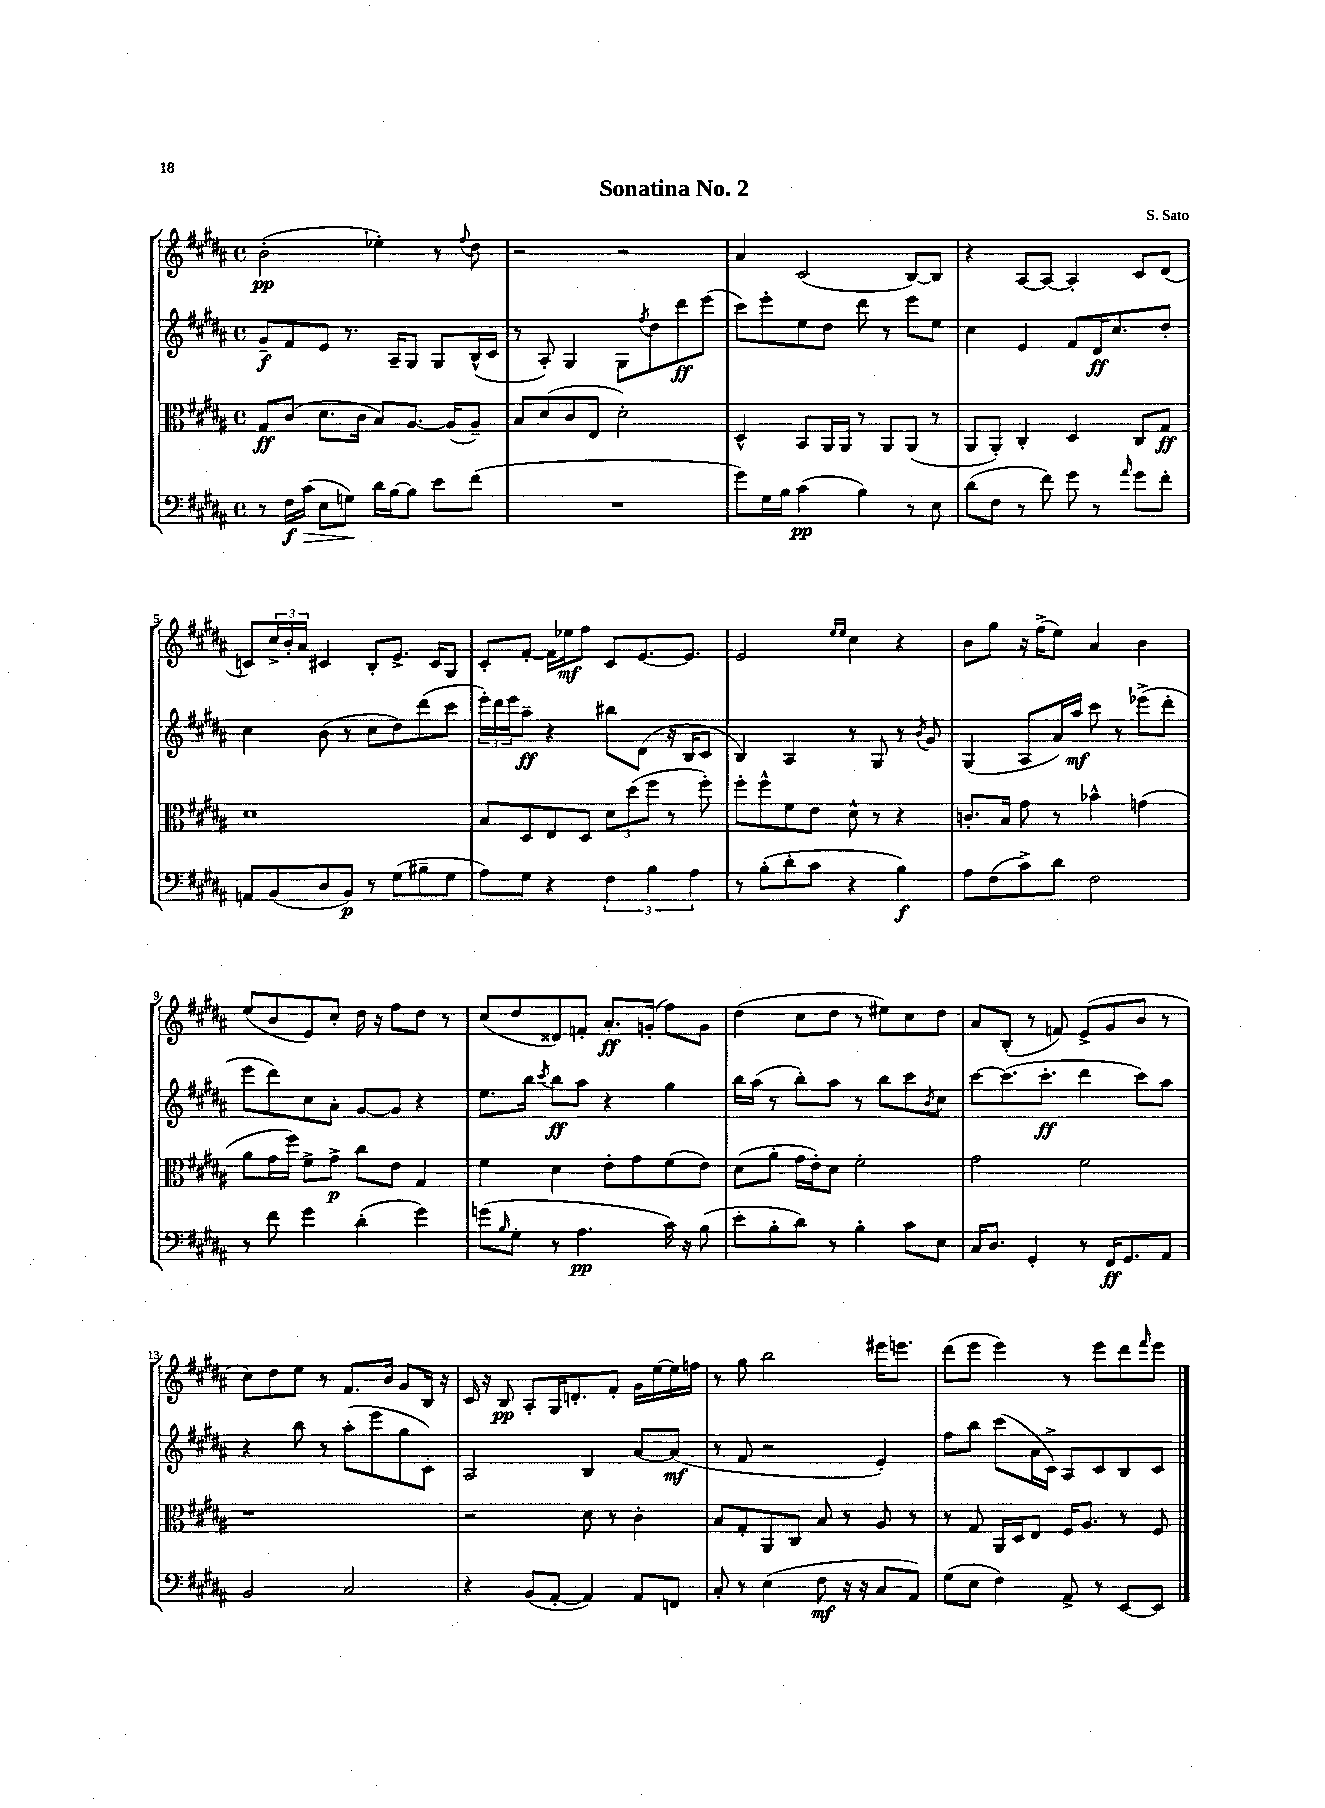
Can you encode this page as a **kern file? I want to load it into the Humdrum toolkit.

**kern	**kern	**kern	**kern
*staff4	*staff3	*staff2	*staff1
*clefF4	*clefC3	*clefG2	*clefG2
*k[f#c#g#d#a#]	*k[f#c#g#d#a#]	*k[f#c#g#d#a#]	*k[f#c#g#d#a#]
*M4/4	*M4/4	*M4/4	*M4/4
*met(c)	*met(c)	*met(c)	*met(c)
8r	8G#	8g#~	(2b'
16F#	(8c#	8f#	.
(16c#	.	.	.
8E	8.d#	8e	.
8G)	.	8.r	.
.	16c#	.	.
16d#	8B)	.	4ee-')
[16B	.	16A#~	.
8B]	[8.A#	8G#	.
8e	.	8G#	8r
.	(16A#]	.	.
.	.	.	8qqff#
(8f#	8A#~)	(16B^^	8dd#
.	.	16c#	.
=	=	=	=
1r	8B	8r	2r
.	(8d#	8A#')	.
.	8c#	4G#	.
.	8E	.	.
.	2d#')	8G#	2r
.	.	8qff#	.
.	.	8dd#	.
.	.	8ddd#	.
.	.	(8eee	.
=	=	=	=
8g#)	4D#^^	8ccc#)	4a#
16G#	.	8eee'	.
16B	.	.	.
(4c#	8BB	8ee	(2c#
.	16AA#	8dd#	.
.	16AA#	.	.
4B)	8r	8ddd#	.
.	8AA#	8r	.
8r	(8AA#	8eee	[8B)
8E	8r	8ee	8B]
=	=	=	=
(8d#	8AA#	4cc#	4r
8F#	8AA#')	.	.
8r	4C#'	4e	[8A#
8f#)	.	.	8A#_
8g#	4D#	8f#	4A#']
8r	.	16d#	.
.	.	8.cc#	.
16qqa#	.	.	.
8g#	8C#	.	8c#
8f#'	8G#	8dd#'	(8d#
=	=	=	=
8AA	1d#	4cc#	8c)
(8BB	.	.	24cc#^
.	.	.	24b'
.	.	.	24a#
8D#	.	(8b	4c#
8BB)	.	8r	.
8r	.	8cc#	8B'
(8G#	.	8dd#)	8.e^
8B#~	.	(8ddd#	.
.	.	.	16c#
8G#	.	8ccc#	8G#
=	=	=	=
8A#)	8B	24eee')	8c#'
.	.	24ddd#	.
.	.	24eee	.
8G#	8D#	8aa#~	[8f#'
4r	8E	4r	16f#]
.	.	.	16ee-
.	8D#	.	8ff#
6F#	12d#	8bb#	8c#
.	(12dd#	.	.
.	.	(8d#	[8.e
6B	12ff#	.	.
.	8r	16r	.
.	.	16B	8.e]
6A#	.	.	.
.	8ff#')	8c#	.
=	=	=	=
8r	8ff#'	4B)	2e
(8B'	8ff#^^	.	.
8d#'	8f#	4A#	.
8c#	8e	.	.
.	.	.	16qqee
.	.	.	16qqee
4r	8d#^^	8r	4cc#
.	8r	8G#	.
4B)	4r	8r	4r
.	.	8qb	.
.	.	8g#	.
=	=	=	=
8A#	8.c'	(4G#	8b
(8F#	.	.	8gg#
.	16B	.	.
8c#^)	8g#	8A#	16r
.	.	.	(16ff#^
8d#	8r	16a#)	8ee)
.	.	16aa#	.
2F#	4b-^^	8ccc#	4a#
.	.	8r	.
.	(4g	(8eee-^	4b
.	.	8ddd#'	.
=	=	=	=
8r	8a#	8eee	(8ee
8f#	16g#	8ddd#)	8b
.	16ff#)	.	.
4g#	8f#^	8cc#	8e)
.	8g#^	8a#'	8cc#'
(4d#'	8cc#	[8g#	16dd#
.	.	.	16r
.	8e	8g#]	8ff#
4g#)	4G#	4r	8dd#
.	.	.	8r
=	=	=	=
(8g	4f#	8.ee	(8cc#
16qqB	.	.	.
8G#'	.	.	8dd#
.	.	16bb	.
.	.	8qccc#	.
8r	4d#	8bb	8d##)
4.A#	.	8aa#	8f'
.	8e'	4r	8.a#'
.	8g#	.	.
.	.	.	(16g'
16c#)	(8f#	4gg#	8ff#)
16r	.	.	.
(8B	8e)	.	8g
=	=	=	=
8e'	(8d#	16bb	(4dd#
.	.	(16aa#	.
8B'	8a#'	8r	.
8d#)	16g#	8bb')	8cc#
.	16e')	.	.
8r	8d#	8aa#	8dd#
4B'	2f#'	8r	8r
.	.	8bb	8ee#)
8c#	.	8ccc#	8cc#
.	.	8qb	.
8E	.	8cc#	8dd#
=	=	=	=
16C#	2g#	[8ccc#	8a#
8.D#	.	.	.
.	.	(8.ccc#]	(8B'
4GG#'	.	.	8r
.	.	8.ccc#'	.
.	.	.	8f)
8r	2f#	4ddd#	(8e^
16FF#	.	.	8g#
8.GG#	.	.	.
.	.	8ccc#)	8b
8AA#	.	8aa#	8r
=	=	=	=
2BB	1r	4r	8cc#)
.	.	.	8dd#
.	.	8bb	8ee
.	.	8r	8r
2C#	.	(8aa#'	8.f#
.	.	8eee	.
.	.	.	16b
.	.	8gg#	8g#
.	.	8c#')	16B
.	.	.	16r
=	=	=	=
4r	2r	2A#	16c#
.	.	.	16r
.	.	.	8B
(8BB	.	.	8A#'
[8AA#'	.	.	16G#
.	.	.	8.d'
4AA#])	8d#	4B	.
.	8r	.	8f#'
8AA#	4c#'	[8a#	16g#
.	.	.	[16ee
8FF	.	(8a#]	16ee]
.	.	.	16ff
=	=	=	=
8C#'	8B	8r	8r
8r	8G#'	8f#	8gg#
(4E	8AA#	2r	2bb
.	8C#	.	.
8F#	8B	.	.
16r	8r	.	.
16r	.	.	.
8C#	8A#	4e')	16eee#
.	.	.	8.eee
8AA#)	8r	.	.
=	=	=	=
(8G#	8r	8ff#	(8ddd#
8E	8G#	8bb	8eee
4F#)	16AA#	(8ccc#	4eee)
.	16D#	.	.
.	8E	16a#	.
.	.	16c#^)	.
8AA#^	16F#	8A#	8r
.	8.A#	.	.
8r	.	8c#	8eee
[8EE	8r	8B	8ddd#
.	.	.	16qqfff#
8EE]	8F#	8c#	8eee
==	==	==	==
*-	*-	*-	*-
